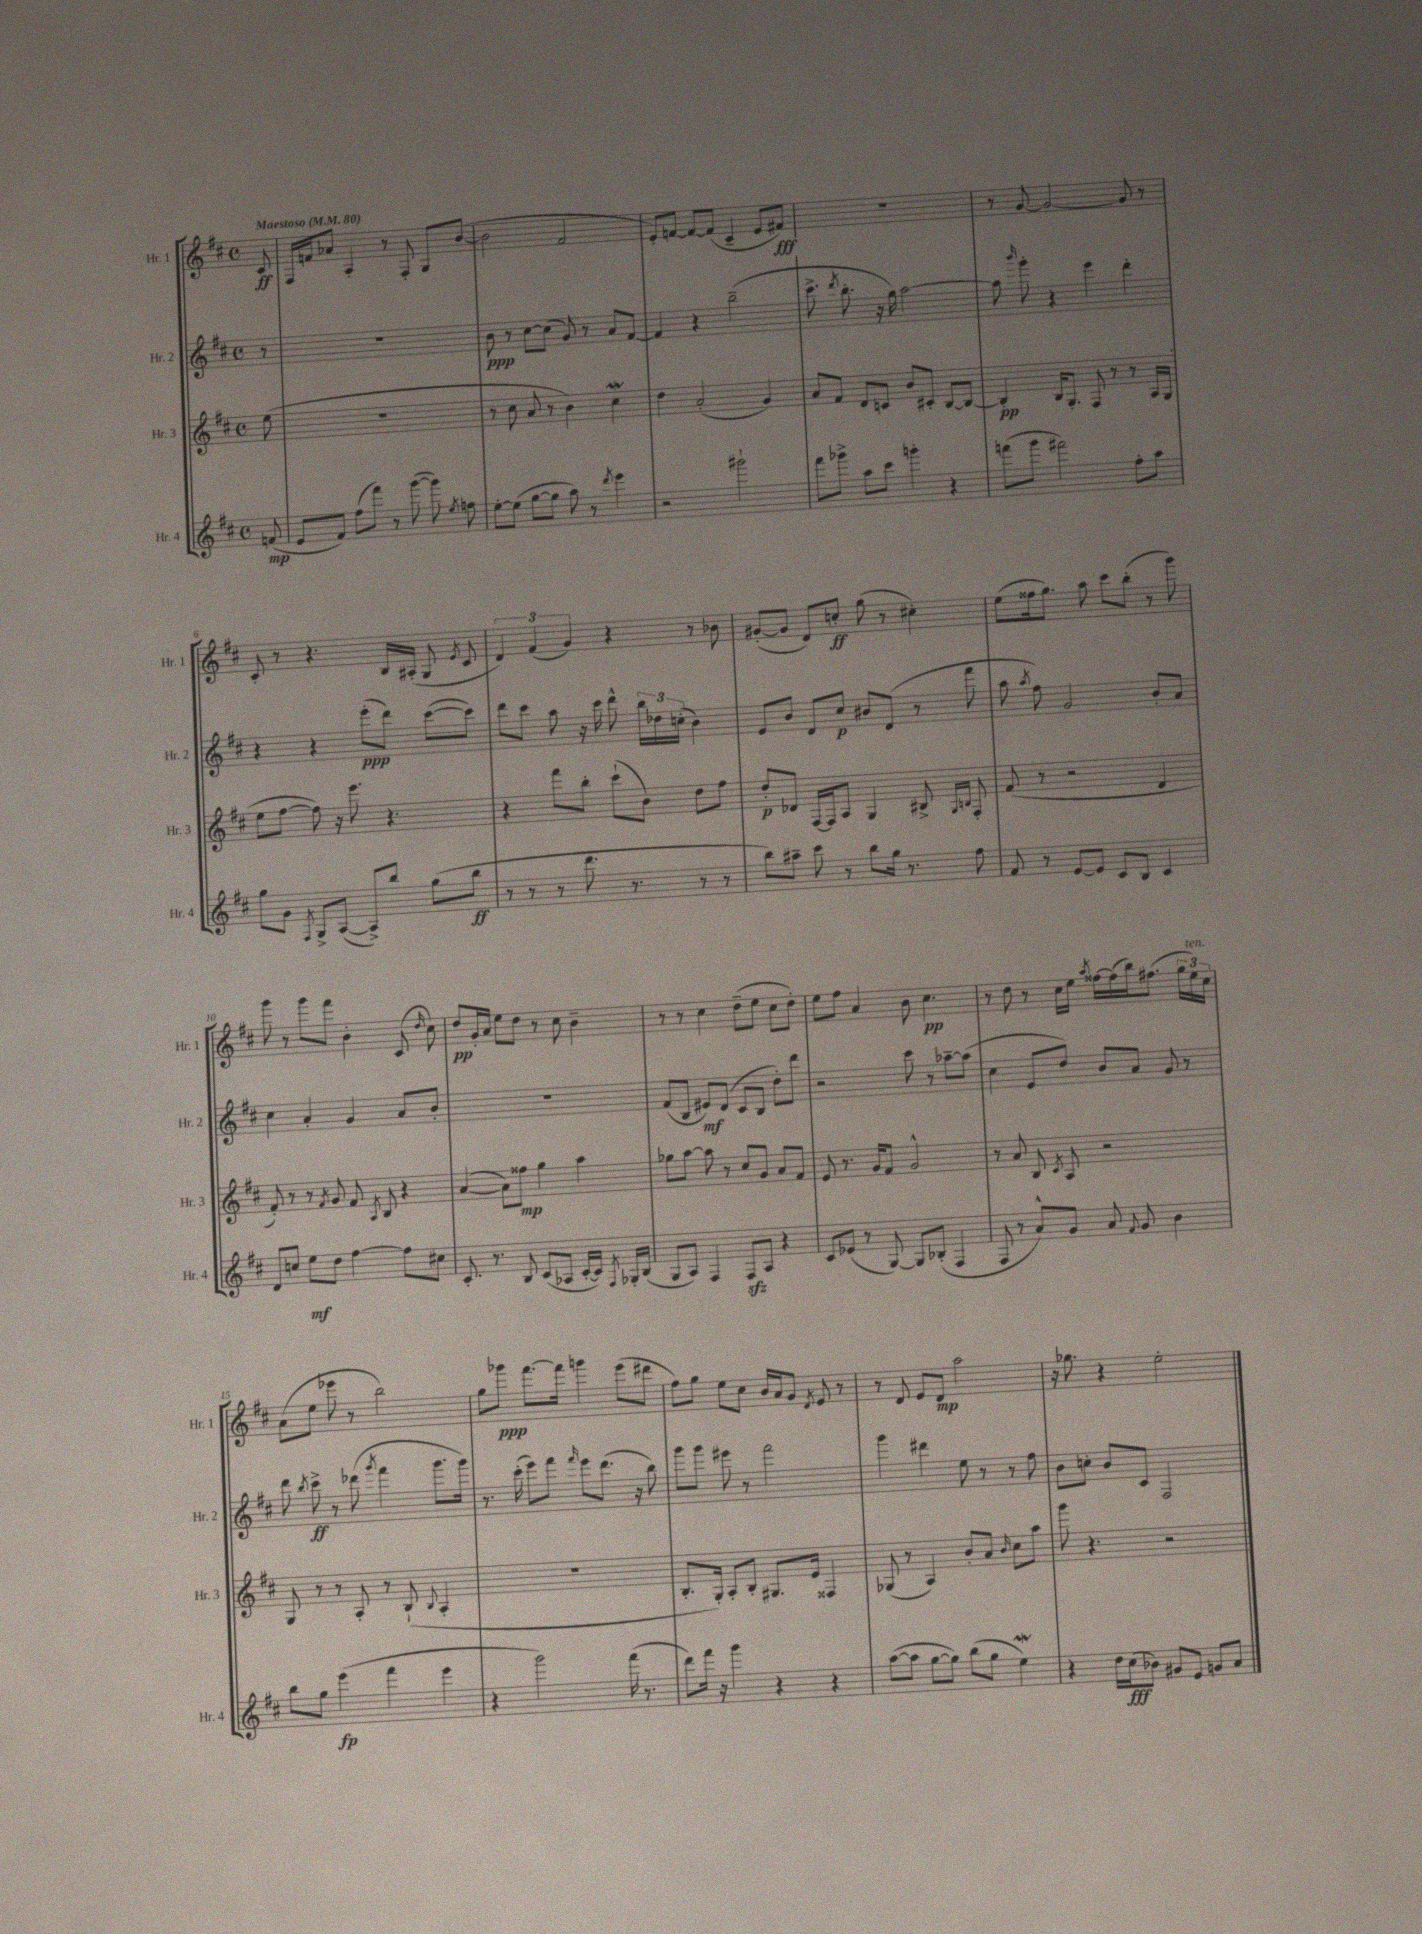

**kern	**dynam	**kern	**dynam	**kern	**dynam	**kern	**dynam
*part4	*part4	*part3	*part3	*part2	*part2	*part1	*part1
*staff4	*staff4	*staff3	*staff3	*staff2	*staff2	*staff1	*staff1
*I"Hr. 4	*	*I"Hr. 3	*	*I"Hr. 2	*	*I"Hr. 1	*
*I'Hr. 4	*	*I'Hr. 3	*	*I'Hr. 2	*	*I'Hr. 1	*
*clefG2	*	*clefG2	*	*clefG2	*	*clefG2	*
*k[f#c#]	*	*k[f#c#]	*	*k[f#c#]	*	*k[f#c#]	*
*M4/4	*	*M4/4	*	*M4/4	*	*M4/4	*
*met(c)	*	*met(c)	*	*met(c)	*	*met(c)	*
*MM80	*	*MM80	*	*MM80	*	*MM80	*
=	=	=	=	=	=	=	=
!	!	!	!	!	!	!LO:TX:a:B:t=Maestoso	!
(8fn/	mp	(8ee\	.	8r	.	8c#/	ff
=1	=1	=1	=1	=1	=1	=1	=1
8e/L	.	1r	.	1r	.	16F#/LL	.
.	.	.	.	.	.	16fn/J	.
8f#/J)	.	.	.	.	.	8a-X/J	.
(8ff#\L	.	.	.	.	.	4A'/	.
8fff#\J)	.	.	.	.	.	.	.
8r	.	.	.	.	.	8r	.
([8ggg\	.	.	.	.	.	8F#'/	.
8ggg\])	.	.	.	.	.	8G/L	.
8qee/	.	.	.	.	.	.	.
8ffn\	.	.	.	.	.	([8b/J	.
=2	=2	=2	=2	=2	=2	=2	=2
[8ee'\L	.	8r	.	8b\	ppp	2b\]	.
(8ee\J]	.	8cc#\	.	8r	.	.	.
[8gg\L	.	8a/	.	[8cc#\L	.	.	.
8gg\J]	.	8r	.	(8cc#\J]	.	.	.
8aa\)	.	4b\)	.	8g/)	.	2f#/	.
8r	.	.	.	8r	.	.	.
8qddd/	.	.	.	.	.	.	.
4eee\	.	4cc#W\	.	8a/L	.	.	.
.	.	.	.	[8f#/J	.	.	.
=3	=3	=3	=3	=3	=3	=3	=3
2r	.	4dd\	.	4f#/]	.	8e'/L)	.
.	.	.	.	.	.	[8fn/J	.
.	.	(2a'/	.	4r	.	8f/L_	.
.	.	.	.	.	.	(8f/J]	.
2ggg#X`\	.	.	.	(2bb~\	.	4c#~/	.
.	.	4g/)	.	.	.	8e/L	.
.	.	.	.	.	.	8f#X/J)	fff
=4	=4	=4	=4	=4	=4	=4	=4
8fff#\L	.	8a/L	.	8.ccc#^\	.	1r	.
8ggg-X^\J	.	8f#/J	.	.	.	.	.
.	.	.	.	8qddd/	.	.	.
.	.	.	.	8.bb'\	.	.	.
8aa\L	.	8d/L	.	.	.	.	.
8ccc#\J	.	8cn/J	.	16r	.	.	.
.	.	.	.	16gg\)	.	.	.
4gggn'\	.	8b/L	.	[2aa\	.	.	.
.	.	8c#X'/J	.	.	.	.	.
4r	.	[8B/L	.	.	.	.	.
.	.	8B/J_	.	.	.	.	.
=5	=5	=5	=5	=5	=5	=5	=5
(8fffn\L	.	4B'/]	pp	8aa\]	.	8r	.
.	.	.	.	16qqbbb/	.	.	.
8ggg\J	.	.	.	8ggg'\	.	[8g/	.
2fff#X\)	.	16B/KL	.	4r	.	2g/_	.
.	.	8.G'/J	.	.	.	.	.
.	.	8F#/	.	4eee\	.	.	.
.	.	8r	.	.	.	.	.
8ff#'\L	.	8r	.	4ddd'\	.	8g/]	.
8aa\J	.	16A/LL	.	.	.	8r	.
.	.	(16G/JJ	.	.	.	.	.
!!LO:LB:g=z
=6	=6	=6	=6	=6	=6	=6	=6
8gg\L	.	8ee\L	.	4r	.	8c#'/	.
8g\J	.	[8ff#\J	.	.	.	8r	.
8qF#/	.	.	.	.	.	.	.
8G^/L	.	8ff#\])	.	4r	.	4.r	.
([8A/J	.	16r	.	.	.	.	.
.	.	8.eee\	.	.	.	.	.
8A^/L])	.	.	.	(8eee'\L	ppp	.	.
8bb/J	.	4.r	.	8ddd\J)	.	16B/LL	.
.	.	.	.	.	.	(16A#X'/JJ	.
(8gg\L	.	.	.	([8ccc#\L	.	8G/	.
.	.	.	.	.	.	8qe/	.
8bb\J	ff	.	.	8ccc#\J])	.	8c#/	.
=7	=7	=7	=7	=7	=7	=7	=7
8r	.	4r	.	8ddd\L	.	6d/)	.
8r	.	.	.	8ccc#\J	.	.	.
.	.	.	.	.	.	(6f#/	.
8r	.	8fff#\L	.	8aa\	.	.	.
.	.	.	.	.	.	6g/)	.
8.ddd\	.	8bb'\J	.	16r	.	.	.
.	.	.	.	16ccc#\	.	.	.
.	.	(8ccc#`\L	.	8ddd^^\	.	4r	.
8.r	.	.	.	.	.	.	.
.	.	8b\J)	.	24bb\LL	.	.	.
.	.	.	.	24dd-X\	.	.	.
.	.	.	.	(24ccn'\JJ	.	.	.
8r	.	8dd\L	.	4b\)	.	8r	.
8r	.	8ff#\J	.	.	.	8b-X\	.
=8	=8	=8	=8	=8	=8	=8	=8
8bb\L)	.	8dd'/L	p	8e/L	.	([8g#X'/L	.
8aa#X~\J	.	8d-X/J	.	8b/J	.	8g#/J]	.
8ccc#\	.	[16F#/LL	.	8d/L	.	8d/L)	.
.	.	16F#/J]	.	.	.	.	.
8r	.	8A/J	.	8cc#/J	p	8ccn'/J	ff
8bb\L	.	4G/	.	8b#X/L	.	(8gg\	.
16gg\Jk	.	.	.	(8d/J	.	8r	.
8.r	.	.	.	.	.	.	.
.	.	8B#X^/	.	8r	.	4cc#X'\)	.
.	.	16qqG/LL	.	.	.	.	.
.	.	16qqBn/JJ	.	.	.	.	.
8ff#\	.	8F#'/	.	8fff#\	.	.	.
=9	=9	=9	=9	=9	=9	=9	=9
8f#/	.	(8f#/	.	8aa\	.	(8ee\L	.
.	.	.	.	8qaa/	.	.	.
8r	.	8r	.	8ff#\)	.	16ff##X\k	.
.	.	.	.	.	.	8.gg\J)	.
[8e/L	.	2r	.	2g/	.	.	.
8e/J]	.	.	.	.	.	8aa\	.
8c#/L	.	.	.	.	.	8ccc#\L	.
8B/J	.	.	.	.	.	(8bb'\J	.
4c#/	.	4d/	.	8b'/L	.	8r	.
.	.	.	.	8a/J	.	8ggg\)	.
!!LO:LB:g=z
=10	=10	=10	=10	=10	=10	=10	=10
8d/L	.	8f#'/)	.	4cc#\	.	8ggg\	.
8ccn/J	.	8r	.	.	.	8r	.
8ee\L	mf	8r	.	4a'/	.	8ggg\L	.
.	.	8qf#/	.	.	.	.	.
8dd\J	.	8g/	.	.	.	8fff#\J	.
[4ff#\	.	8f#/	.	4g/	.	4b'\	.
.	.	8qA/	.	.	.	.	.
.	.	8B/	.	.	.	.	.
8ff#\L]	.	4r	.	8a/L	.	(8c#/	.
.	.	.	.	.	.	16qqdd/	.
8cc#X\J	.	.	.	8b'/J	.	8cc#\)	.
=11	=11	=11	=11	=11	=11	=11	=11
8.c#'/	.	([4a/	.	1r	.	8dd/L	pp
.	.	.	.	.	.	16g'/L	.
8.r	.	.	.	.	.	16a/JJ	.
.	.	8a\L])	.	.	.	8ee\L	.
8B/	.	8ff##X\J	mp	.	.	8dd\J	.
(8c#/L	.	4gg\	.	.	.	8r	.
8A-X/J	.	.	.	.	.	8cc#\	.
[16c#'/LL	.	4aa\	.	.	.	4b~\	.
16c#/JJ])	.	.	.	.	.	.	.
8qF#/	.	.	.	.	.	.	.
16G-X'/LL	.	.	.	.	.	.	.
(16B/JJ	.	.	.	.	.	.	.
=12	=12	=12	=12	=12	=12	=12	=12
8G/L	.	8gg-X\L	.	(8f#/L	.	8r	.
8A/J)	.	[8aa\J	.	8B/J	.	8r	.
4F#/	.	8aa\]	.	8e#X/L)	mf	4cc#\	.
.	.	8r	.	(8d/J	.	.	.
8F#zz/L	.	8cc#/L	.	8c#/L	.	(8dd~\L	.
8A/J	.	8g/J	.	8B/J	.	8ee\J	.
4r	.	8a/L	.	8dd'\L)	.	8cc#\L	.
.	.	8f#/J	.	8ddd\J	.	8dd'\J)	.
=13	=13	=13	=13	=13	=13	=13	=13
8c#/L	.	8e/	.	2r	.	8ee\L	.
(8e-X/J	.	8.r	.	.	.	8ff#\J	.
8r	.	.	.	.	.	4a/	.
.	.	16g/KL	.	.	.	.	.
[8G/)	.	8f#/J	.	.	.	.	.
8G/L]	.	2g^^/	.	8ccc#\	.	8b\	.
(8B-X'/J	.	.	.	8r	.	4.cc#\	pp
4F#/	.	.	.	[8aa-X~\L	.	.	.
.	.	.	.	(8aa-\J]	.	.	.
=14	=14	=14	=14	=14	=14	=14	=14
8F#/	.	8r	.	4cc#\	.	8r	.
8r	.	8a/	.	.	.	8dd\	.
8a^^/L)	.	8B/	.	8e/L	.	8r	.
.	.	8qc#/	.	.	.	.	.
8g/J	.	8A/	.	8dd/J)	.	16cc#\LL	.
.	.	.	.	.	.	16ee\JJ	.
.	.	.	.	.	.	8qaa/	.
8a/	.	2r	.	8b/L	.	[16ff##X\LL	.
.	.	.	.	.	.	(16ff##\]	.
8qqf#/	.	.	.	.	.	.	.
8g/	.	.	.	8a/J	.	16bb\J)	.
.	.	.	.	.	.	(8.ff#X\J	.
4b\	.	.	.	8g/	.	.	.
.	.	.	.	8r	.	24gg\LL	.
!	!	!	!	!	!	!LO:TX:a:i:t=ten.	!
.	.	.	.	.	.	24ee\)	.
.	.	.	.	.	.	24cc#\JJ	.
!!LO:LB:g=z
=15	=15	=15	=15	=15	=15	=15	=15
8bb\L	.	8G/	.	8ddd\	.	(8a\L	.
.	.	.	.	8qbb/	.	.	.
8gg\J	.	8r	.	8ccc#^\	ff	8ee\J	.
(4eee\	fp	8r	.	8r	.	8eee-X\	.
.	.	8A'/	.	(8ddd-X\	.	8r	.
.	.	.	.	8qggg/	.	.	.
4fff#\	.	8r	.	4fff#\	.	2bb\)	.
.	.	(8B`/	.	.	.	.	.
.	.	8qqB/	.	.	.	.	.
4eee\	.	4A'/	.	8.ggg\L	.	.	.
.	.	.	.	16ggg\Jk)	.	.	.
=16	=16	=16	=16	=16	=16	=16	=16
4r	.	1r	.	8.r	.	8gg\L	.
.	.	.	.	.	.	8ggg-X\J	ppp
.	.	.	.	(16ccc#'\	.	.	.
2ggg\)	.	.	.	8eee\L)	.	[8.fff#\L	.
.	.	.	.	8fff#\J	.	.	.
.	.	.	.	.	.	16fff#\Jk]	.
.	.	.	.	16qqfff#/	.	.	.
.	.	.	.	8eee\L	.	4gggn\	.
.	.	.	.	(8.ddd\J	.	.	.
(16fff#\	.	.	.	.	.	(8eee\L	.
8.r	.	.	.	16r	.	.	.
.	.	.	.	8bb\)	.	8ddd#X\J	.
=17	=17	=17	=17	=17	=17	=17	=17
8ddd\L)	.	8.B'/L	.	8ggg\L	.	8ff#\L)	.
16fff#\Jk	.	.	.	8ggg\J	.	8gg\J	.
16r	.	16G'/Jk)	.	.	.	.	.
4ggg\	.	8A'/L	.	8eee#X\	.	8ee\L	.
.	.	8B'/J	.	8r	.	8cc#\J	.
4r	.	8.G#X/L	.	2fff#\	.	16b/LL	.
.	.	.	.	.	.	16a/J	.
.	.	.	.	.	.	8g/J	.
.	.	16e/Jk	.	.	.	.	.
.	.	.	.	.	.	8qd/	.
4r	.	4F##X/	.	.	.	8e/	.
.	.	.	.	.	.	8r	.
=18	=18	=18	=18	=18	=18	=18	=18
([8aa\L	.	(8G-X/	.	4ggg\	.	8r	.
8aa\J]	.	8r	.	.	.	8d/	.
[8gg\L	.	4A/)	.	4ddd#X\	.	8e/L	.
8gg\J])	.	.	.	.	.	8d/J	mp
(8bb\L	.	8b'/L	.	8ee\	.	2aa\	.
8gg\J	.	8a/J	.	8r	.	.	.
.	.	16qqb/	.	.	.	.	.
4eeW\)	.	8cc#\L	.	8r	.	.	.
.	.	8aa\J	.	8ff#\	.	.	.
=19	=19	=19	=19	=19	=19	=19	=19
4r	.	8ggg\	.	8b\L	.	16r	.
.	.	.	.	.	.	8.gg-X\	.
.	.	4.r	.	8ccn'\J	.	.	.
16dd\LL	.	.	.	8b/L	.	4r	.
(16cc#\J	fff	.	.	.	.	.	.
8b-X\J)	.	.	.	8c#/J	.	.	.
8g#X/L	.	2r	.	2F#/	.	2ee'\	.
8e/J	.	.	.	.	.	.	.
8gn/L	.	.	.	.	.	.	.
8a/J	.	.	.	.	.	.	.
==	==	==	==	==	==	==	==
*-	*-	*-	*-	*-	*-	*-	*-
